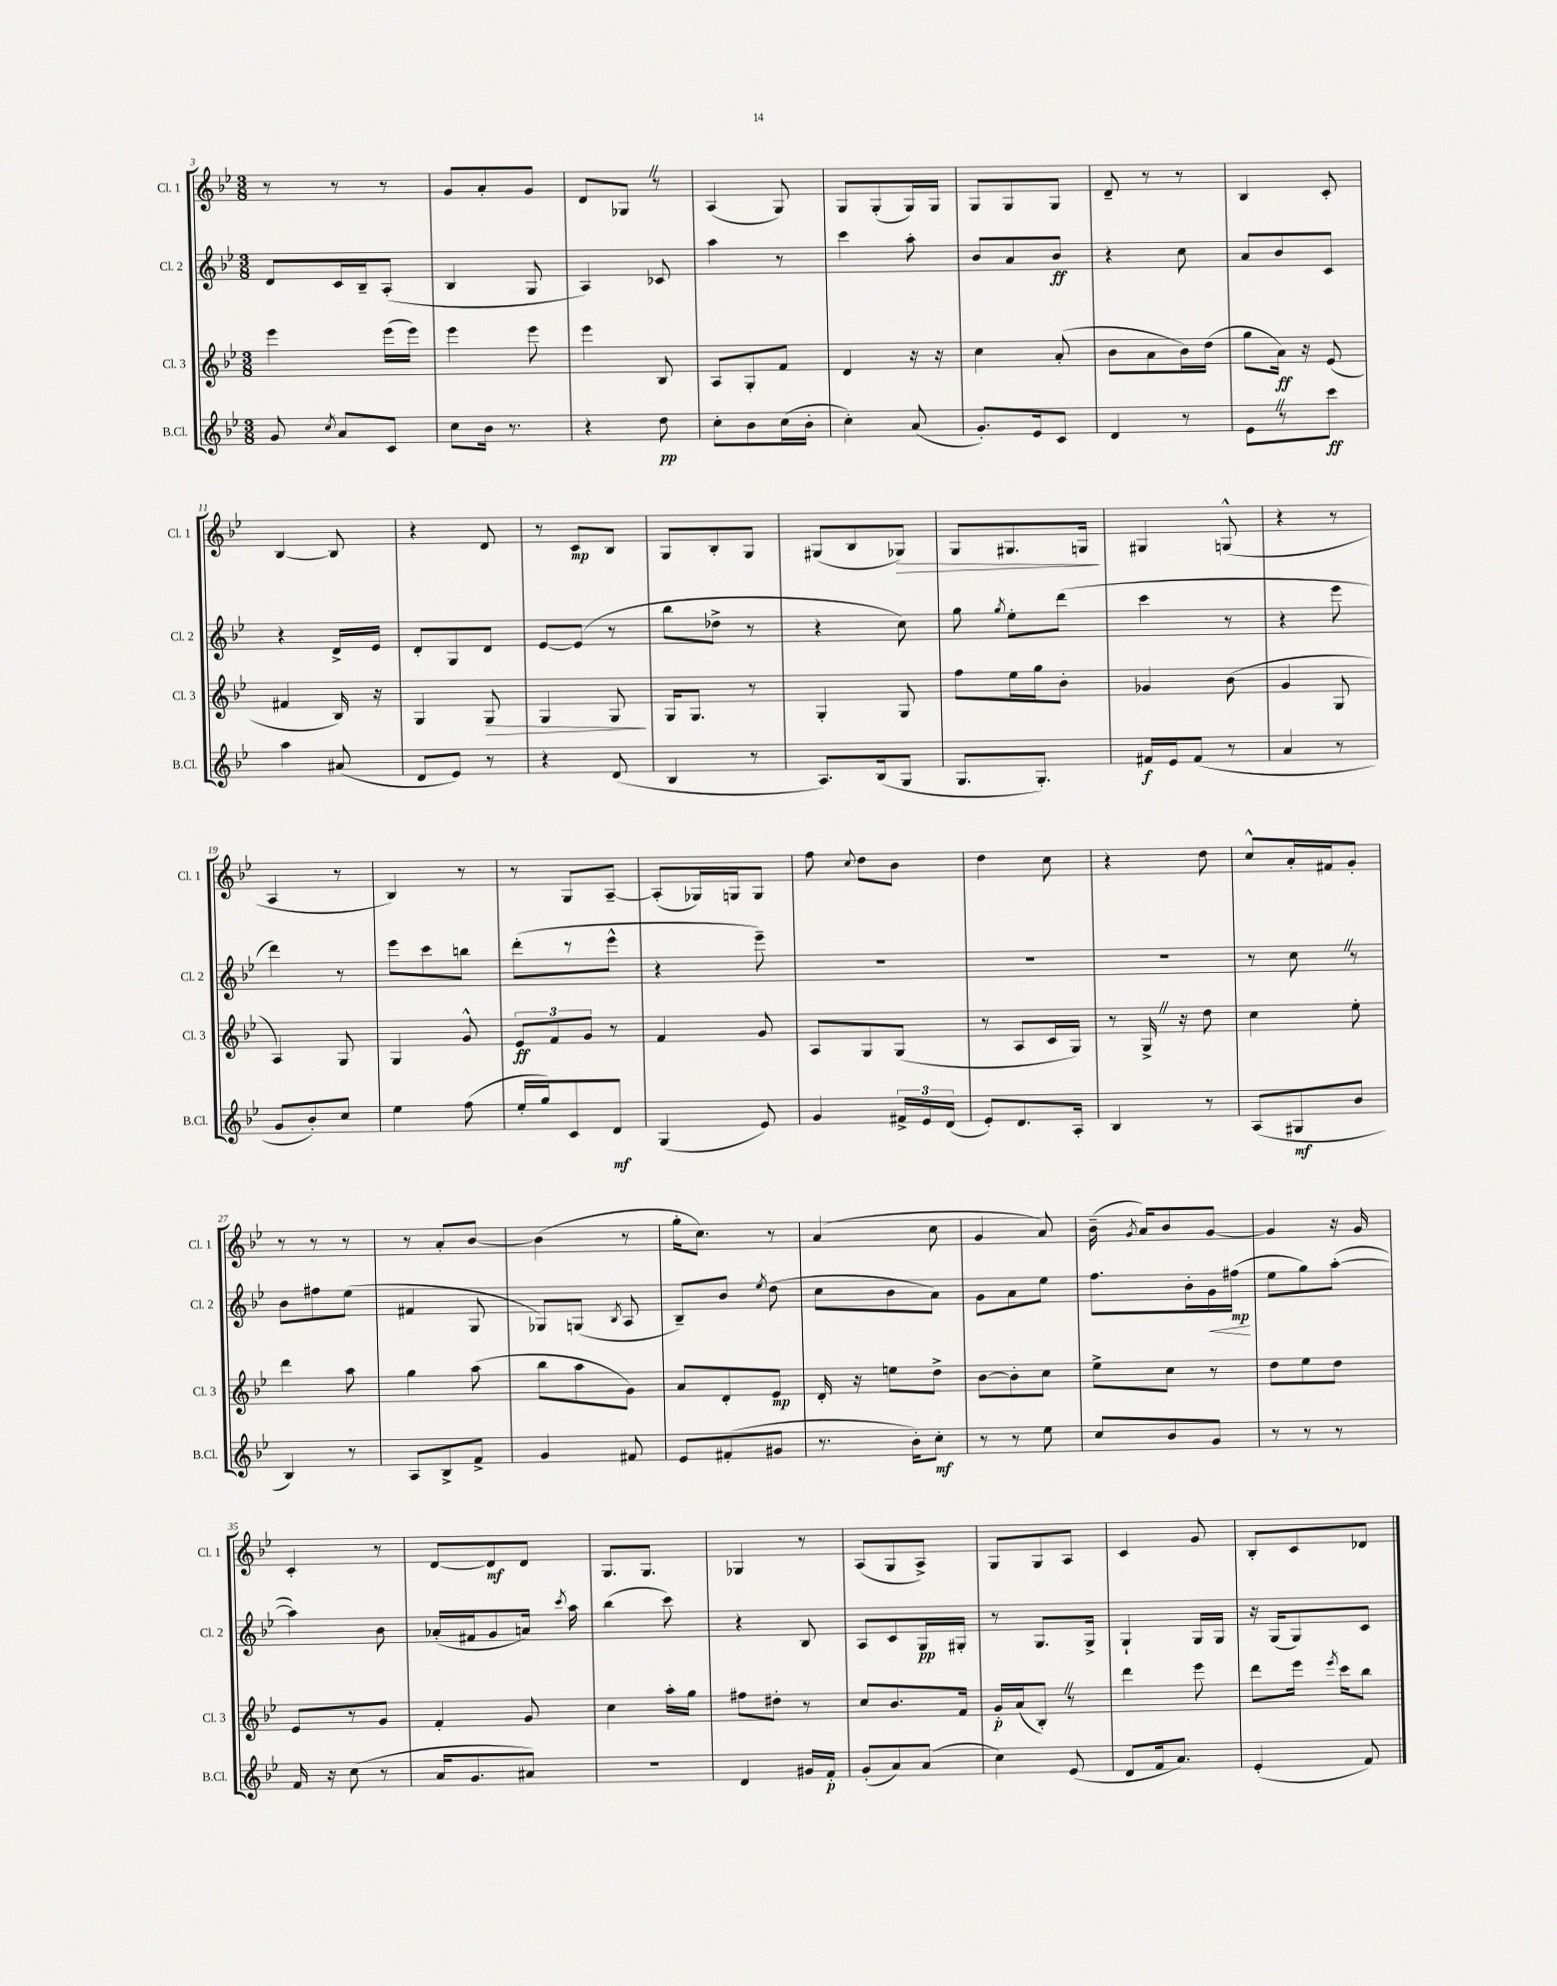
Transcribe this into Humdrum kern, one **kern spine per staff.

**kern	**dynam	**kern	**dynam	**kern	**dynam	**kern	**dynam
*part4	*part4	*part3	*part3	*part2	*part2	*part1	*part1
*staff4	*staff4	*staff3	*staff3	*staff2	*staff2	*staff1	*staff1
*I"B.Cl.	*	*I"Cl. 3	*	*I"Cl. 2	*	*I"Cl. 1	*
*I'B.Cl.	*	*I'Cl. 3	*	*I'Cl. 2	*	*I'Cl. 1	*
*clefG2	*	*clefG2	*	*clefG2	*	*clefG2	*
*k[b-e-]	*	*k[b-e-]	*	*k[b-e-]	*	*k[b-e-]	*
*M3/8	*	*M3/8	*	*M3/8	*	*M3/8	*
=3	=3	=3	=3	=3	=3	=3	=3
8g/	.	4eee-\	.	8d/L	.	8r	.
8qcc/	.	.	.	.	.	.	.
8a/L	.	.	.	16c/L	.	8r	.
.	.	.	.	16B-~/J	.	.	.
8c/J	.	(16eee-\LL	.	(8A'/J	.	8r	.
.	.	16eee-\JJ)	.	.	.	.	.
=4	=4	=4	=4	=4	=4	=4	=4
8cc\L	.	4eee-\	.	4B-/	.	8g/L	.
16b-\Jk	.	.	.	.	.	8a'/	.
8.r	.	.	.	.	.	.	.
.	.	8eee-\	.	8G/	.	8g/J	.
=5	=5	=5	=5	=5	=5	=5	=5
4r	.	4eee-\	.	4A/)	.	8d/L	.
.	.	.	.	.	.	8G-XZ/J	.
8dd\	pp	8B-/	.	8c-X/	.	8r	.
=6	=6	=6	=6	=6	=6	=6	=6
8cc'\L	.	8A/L	.	4aa\	.	(4A/	.
8b-\	.	8G'/	.	.	.	.	.
(16cc\L	.	8f/J	.	8r	.	8G/)	.
16b-'\JJ	.	.	.	.	.	.	.
=7	=7	=7	=7	=7	=7	=7	=7
4cc'\)	.	4d/	.	4ccc\	.	8G/L	.
.	.	.	.	.	.	(8G'/	.
(8a/	.	16r	.	8aa'\	.	16G/L)	.
.	.	16r	.	.	.	16G/JJ	.
=8	=8	=8	=8	=8	=8	=8	=8
8.g'/L)	.	4cc\	.	8b-/L	.	8G/L	.
.	.	.	.	8a/	.	8G/	.
16e-/k	.	.	.	.	.	.	.
8c/J	.	(8a'/	.	8b-/J	ff	8G/J	.
=9	=9	=9	=9	=9	=9	=9	=9
4d/	.	8b-\L	.	4r	.	8d~/	.
.	.	8a\	.	.	.	8r	.
8r	.	16b-\L)	.	8cc\	.	8r	.
.	.	(16dd\JJ	.	.	.	.	.
=10	=10	=10	=10	=10	=10	=10	=10
8e-Z\L	.	8gg\L	.	8a/L	.	4B-/	.
8r	.	16a\Jk)	ff	8b-/	.	.	.
.	.	16r	.	.	.	.	.
8ccc\J	ff	(8e-/	.	8c/J	.	8c'/	.
!!LO:LB:g=z
=11	=11	=11	=11	=11	=11	=11	=11
4aa\	.	4f#X/	.	4r	.	[4B-/	.
(8a#X/	.	16B-/)	.	16d^/LL	.	8B-/]	.
.	.	16r	.	16e-/JJ	.	.	.
=12	=12	=12	=12	=12	=12	=12	=12
8d/L	.	4G/	.	8d'/L	.	4r	.
8e-/J)	.	.	.	8G/	.	.	.
!	!	!	!LO:HP:b	!	!	!	!
8r	.	8G/	>	8d/J	.	8d/	.
=13	=13	=13	=13	=13	=13	=13	=13
4r	.	4G/	.	[8e-/L	.	8r	.
.	.	.	.	(8e-/J]	.	8c/L	mp
(8d/	.	8G/	.	8r	.	8B-/J	.
.	.	.	]	.	.	.	.
=14	=14	=14	=14	=14	=14	=14	=14
4B-/	.	16G/KL	.	8bb-\L	.	8G/L	.
.	.	8.G/J	.	.	.	.	.
.	.	.	.	8dd-X^\J	.	8B-'/	.
8r	.	8r	.	8r	.	8G/J	.
=15	=15	=15	=15	=15	=15	=15	=15
8.A/L)	.	4G'/	.	4r	.	(8G#X/L	.
.	.	.	.	.	.	8B-/	.
(16B-/k	.	.	.	.	.	.	.
!	!	!	!	!	!	!	!LO:HP:b
8G/J	.	8G/	.	8cc\)	.	8G-X/J)	>
=16	=16	=16	=16	=16	=16	=16	=16
8.G/L	.	8ff\L	.	8gg\	.	8G/L	.
.	.	.	.	8qgg/	.	.	.
.	.	16ee-\L	.	8ee-'\L	.	8.G#X/	.
8.G'/J)	.	16gg\J	.	.	.	.	.
.	.	8b-'\J	.	(8ddd\J	.	.	.
.	.	.	.	.	.	16Gn/Jk	.
.	.	.	.	.	.	.	]
=17	=17	=17	=17	=17	=17	=17	=17
16f#X/LL	f	4g-X/	.	4ccc\	.	4G#X/	.
16e-/J	.	.	.	.	.	.	.
(8f#/J	.	.	.	.	.	.	.
8r	.	(8b-\	.	8r	.	(8Gn^^/	.
=18	=18	=18	=18	=18	=18	=18	=18
4a/	.	4g/	.	4r	.	4r	.
8r	.	8G/	.	8eee-\	.	8r	.
!!LO:LB:g=z
=19	=19	=19	=19	=19	=19	=19	=19
8g/L	.	4A/)	.	4ddd\)	.	4A/	.
8b-'/)	.	.	.	.	.	.	.
8cc/J	.	8G/	.	8r	.	8r	.
=20	=20	=20	=20	=20	=20	=20	=20
4ee-\	.	4G/	.	8eee-\L	.	4B-/)	.
.	.	.	.	8ccc\	.	.	.
(8ff\	.	8g^^/	.	8bbn\J	.	8r	.
=21	=21	=21	=21	=21	=21	=21	=21
16ee-'/LL	.	12e-/L	ff	(8ddd'\L	.	8r	.
16gg/J)	.	.	.	.	.	.	.
.	.	12f/	.	.	.	.	.
8c/	.	.	.	8r	.	8G/L	.
.	.	12g/J	.	.	.	.	.
8d/J	mf	8r	.	8eee-^^\J	.	[8A~/J	.
=22	=22	=22	=22	=22	=22	=22	=22
(4G/	.	4f/	.	4r	.	(8A'/L]	.
.	.	.	.	.	.	16G-X/L)	.
.	.	.	.	.	.	16Gn/J	.
8e-/)	.	8g/	.	8eee-~\)	.	8G/J	.
=23	=23	=23	=23	=23	=23	=23	=23
4g/	.	8A/L	.	4.r	.	8ff\	.
.	.	.	.	.	.	8qqcc/	.
.	.	8G/	.	.	.	8dd\L	.
24f#X^/LL	.	(8G/J	.	.	.	8b-\J	.
24e-/	.	.	.	.	.	.	.
(24d/JJ	.	.	.	.	.	.	.
=24	=24	=24	=24	=24	=24	=24	=24
8e-'/L)	.	8r	.	4.r	.	4dd\	.
8.d/	.	8A/L	.	.	.	.	.
.	.	16c/L	.	.	.	8cc\	.
16A'/Jk	.	16G/JJ)	.	.	.	.	.
=25	=25	=25	=25	=25	=25	=25	=25
4B-/	.	8r	.	4.r	.	4r	.
.	.	16G^Z/	.	.	.	.	.
.	.	16r	.	.	.	.	.
8r	.	8dd\	.	.	.	8dd\	.
=26	=26	=26	=26	=26	=26	=26	=26
(8A/L	.	4cc\	.	8r	.	8cc^^/L	.
8G#X/	mf	.	.	8ccZ\	.	16a'/L	.
.	.	.	.	.	.	16f#X/J	.
8b-/J	.	8ee-'\	.	8r	.	8g'/J	.
!!LO:LB:g=z
=27	=27	=27	=27	=27	=27	=27	=27
4B-/)	.	4ddd\	.	8b-\L	.	8r	.
.	.	.	.	8ff#X\	.	8r	.
8r	.	8aa\	.	(8ee-\J	.	8r	.
=28	=28	=28	=28	=28	=28	=28	=28
8A/L	.	4gg\	.	4f#X/	.	8r	.
8B-^/	.	.	.	.	.	8a'/L	.
8f^/J	.	(8aa\	.	8G/	.	[8b-/J	.
=29	=29	=29	=29	=29	=29	=29	=29
4g/	.	8bb-\L	.	8G-X/L)	.	(4b-\]	.
.	.	8aa\	.	(8Gn/J	.	.	.
.	.	.	.	8qB-/	.	.	.
8f#X/	.	8g\J)	.	8A/	.	8r	.
=30	=30	=30	=30	=30	=30	=30	=30
8e-/L	.	8a/L	.	8B-~/L)	.	16gg'\KL	.
.	.	.	.	.	.	8.cc\J)	.
(8f#X'/	.	8d'/	.	8b-/J	.	.	.
.	.	.	.	8qee-/	.	.	.
8g#X/J	.	8e-/J	mp	(8dd\	.	8r	.
=31	=31	=31	=31	=31	=31	=31	=31
8.r	.	16d'/	.	8cc\L	.	(4a/	.
.	.	16r	.	.	.	.	.
.	.	8een\L	.	8b-\	.	.	.
16b-'\KL)	.	.	.	.	.	.	.
8cc'\J	mf	8dd^\J	.	8a\J)	.	8cc\	.
=32	=32	=32	=32	=32	=32	=32	=32
8r	.	[8b-\L	.	8g\L	.	4g/	.
8r	.	8b-'\]	.	8a\	.	.	.
8ee-\	.	8cc\J	.	8ee-\J	.	8a/)	.
=33	=33	=33	=33	=33	=33	=33	=33
8cc/L	.	8ee-^\L	.	8.ff\L	.	(16b-~\	.
.	.	.	.	.	.	8qg/	.
.	.	.	.	.	.	16a/KL)	.
8b-/	.	8cc\J	.	.	.	8b-/	.
.	.	.	.	16b-'\L	.	.	.
!	!	!	!	!	!LO:HP:b	!	!
8g/J	.	8r	.	16g\	<	[8g/J	.
.	.	.	.	(16ff#X\JJ	mp	.	.
.	.	.	.	.	[	.	.
=34	=34	=34	=34	=34	=34	=34	=34
8r	.	8dd\L	.	8ee-\L	.	4g/]	.
8r	.	8ee-\	.	8gg\)	.	.	.
8r	.	8dd\J	.	([8aa'\J	.	16r	.
.	.	.	.	.	.	16g/	.
!!LO:LB:g=z
=35	=35	=35	=35	=35	=35	=35	=35
16f/	.	8e-/L	.	4aa\])	.	4c'/	.
16r	.	.	.	.	.	.	.
(8cc\	.	8r	.	.	.	.	.
8r	.	8g/J	.	8b-\	.	8r	.
=36	=36	=36	=36	=36	=36	=36	=36
16a/KL	.	4f'/	.	(16a-X'/LL	.	[8d/L	.
8.g/	.	.	.	16f#X/J	.	.	.
.	.	.	.	8g/	.	8d/]	mf
8a#X/J)	.	8g/	.	16an/Jk)	.	8d/J	.
.	.	.	.	8qccc/	.	.	.
.	.	.	.	16aa\	.	.	.
=37	=37	=37	=37	=37	=37	=37	=37
4.r	.	4cc\	.	(4bb-\	.	8.G/L	.
.	.	.	.	.	.	8.G/J	.
.	.	16aa'\LL	.	8ccc\)	.	.	.
.	.	16gg\JJ	.	.	.	.	.
=38	=38	=38	=38	=38	=38	=38	=38
4d/	.	8ff#X\L	.	4r	.	4G-X/	.
.	.	8dd#X'\J	.	.	.	.	.
16g#X/LL	.	8r	.	8B-/	.	8r	.
16f'/JJ	p	.	.	.	.	.	.
=39	=39	=39	=39	=39	=39	=39	=39
(8g'/L	.	8cc/L	.	8A/L	.	(8A/L	.
8a/)	.	8.b-/	.	8c/	.	8G/	.
(8a/J	.	.	.	16G/L	pp	8A^/J)	.
.	.	16f/Jk	.	16G#X'/JJ	.	.	.
=40	=40	=40	=40	=40	=40	=40	=40
4cc\)	.	16g'/LL	p	8r	.	8G/L	.
.	.	(16a/J	.	.	.	.	.
.	.	8B-'Z/J)	.	8.G/L	.	8G/	.
(8e-/	.	8r	.	.	.	8A/J	.
.	.	.	.	16G^/Jk	.	.	.
=41	=41	=41	=41	=41	=41	=41	=41
8d/L	.	4ddd\	.	4G`/	.	4c/	.
16f/k	.	.	.	.	.	.	.
8.a/J)	.	.	.	.	.	.	.
.	.	8eee-\	.	16G/LL	.	8g/	.
.	.	.	.	16G/JJ	.	.	.
=42	=42	=42	=42	=42	=42	=42	=42
(4e-'/	.	8ddd\L	.	16r	.	8B-'/L	.
.	.	.	.	(16G/KL	.	.	.
.	.	16eee-\Jk	.	8G/)	.	8c/	.
.	.	8qeee-/	.	.	.	.	.
.	.	16ccc\KL	.	.	.	.	.
8f/)	.	8bb-\J	.	8c/J	.	8d-X/J	.
==	==	==	==	==	==	==	==
*-	*-	*-	*-	*-	*-	*-	*-
